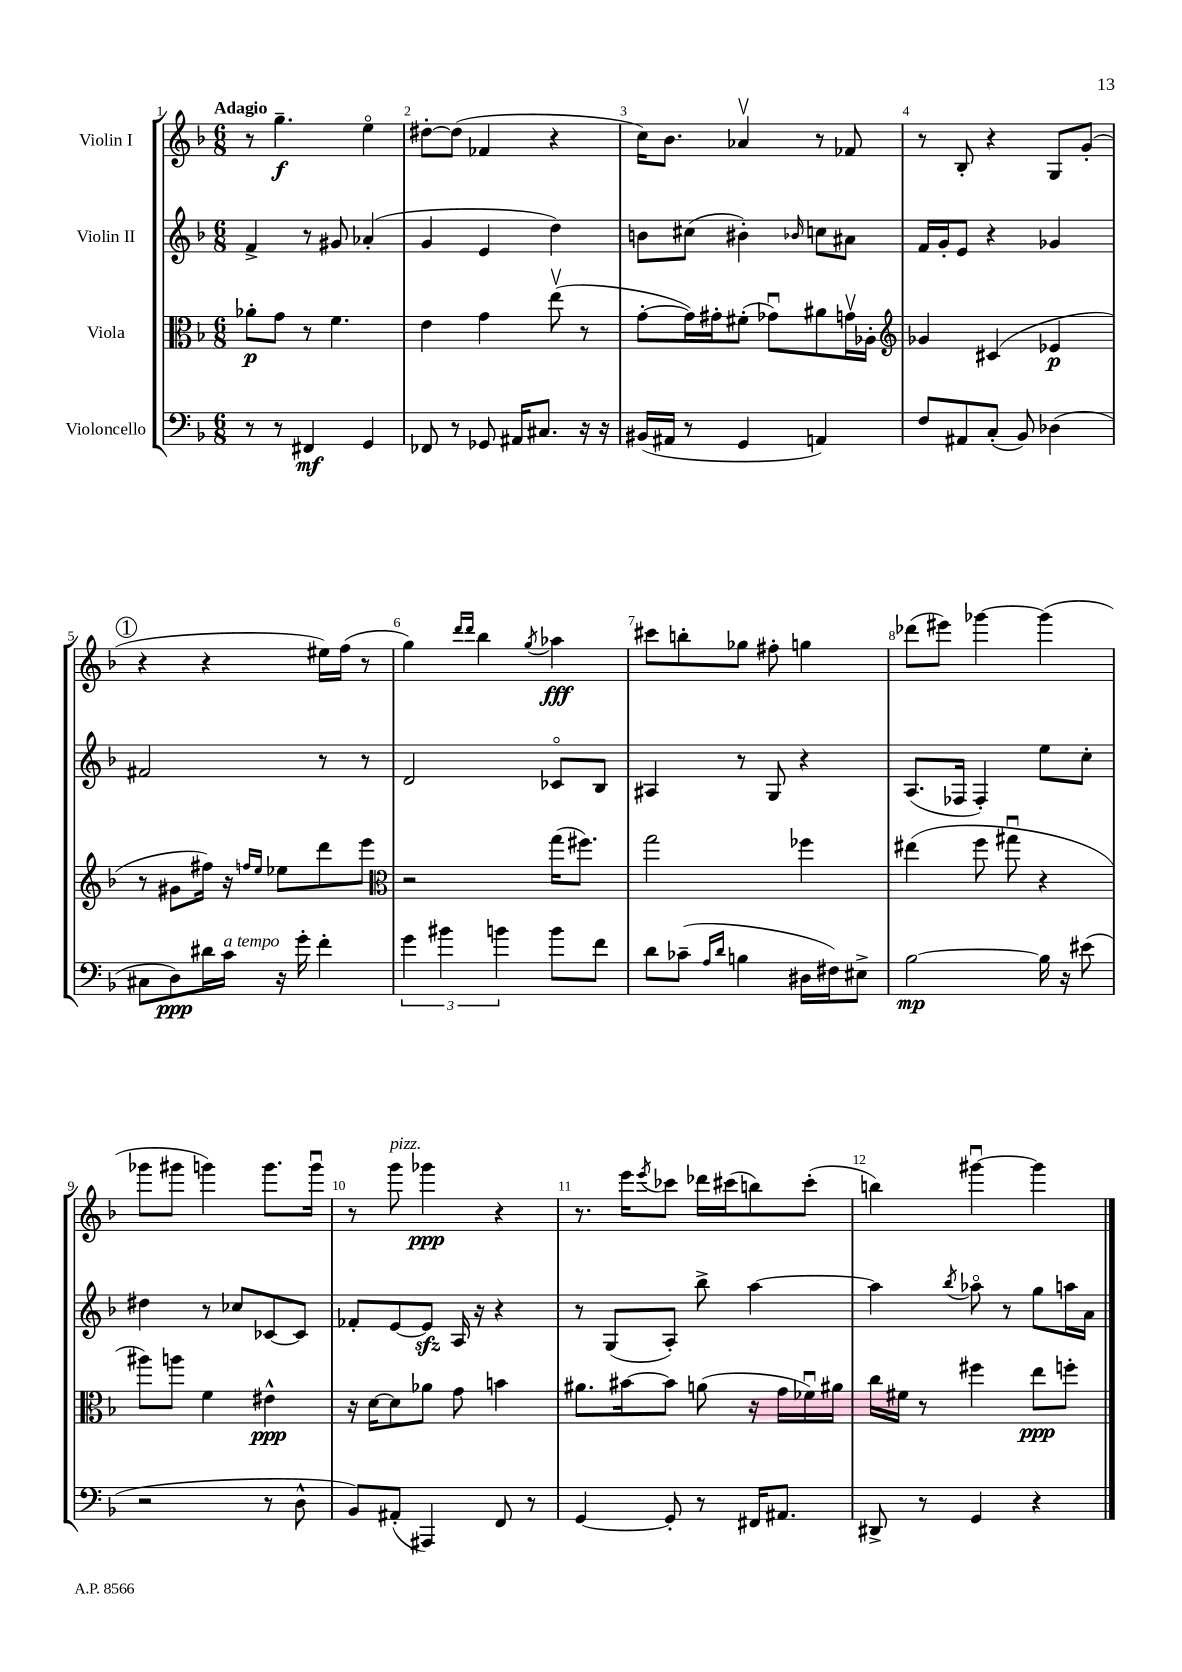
<<
\new StaffGroup <<
\new Staff = "s0" \with { instrumentName = "Violin I" } {
    \clef treble \key f \major \numericTimeSignature \time 6/8 \tempo "Adagio"
    r8 g''4.--\f e''4\flageolet |
    dis''8~-. dis''8( fes'4 r4 |
    c''16) bes'8. aes'4\upbow r8 fes'8 |
    r8 bes8-. r4 g8 g'8-.( |
    \mark \markup { \circle "1" } r4 r4 eis''16) f''16( r8 |
    g''4) \grace { d'''16 d'''16 } bes''4 \acciaccatura { g''8 } aes''4\fff |
    cis'''8 b''8-. ges''8 fis''8-. g''4 |
    des'''8( eis'''8) ges'''4~ ges'''4( |
    ges'''8 gis'''8 g'''4) g'''8. g'''16\downbow |
    r8 g'''8^\markup { \italic "pizz." } ges'''4\ppp r4 |
    r8. e'''16 \acciaccatura { e'''8 } ces'''8 des'''16 cis'''16( b''8) cis'''8-.( |
    b''4) gis'''4~\downbow gis'''4 \bar "|." |
}
\new Staff = "s1" \with { instrumentName = "Violin II" } {
    \clef treble \key f \major \numericTimeSignature \time 6/8
    f'4-> r8 gis'8 aes'4-.( |
    g'4 e'4 d''4) |
    b'8 cis''8( bis'4-.) \grace { bes'16 } c''8 ais'8 |
    f'16 g'16-. e'8 r4 ges'4 |
    \mark \markup { \circle "1" } fis'2 r8 r8 |
    d'2 ces'8\flageolet bes8 |
    ais4 r8 g8 r4 |
    a8.( fes16 fes4-.) e''8 c''8-. |
    dis''4 r8 ces''8 ces'8~ ces'8 |
    fes'8-. e'8~ e'8\sfz a16 r16 r4 |
    r8 g8( a8-.) bes''8-> a''4~ |
    a''4 \acciaccatura { bes''8 } aes''8\flageolet r8 g''8 a''16 a'16 \bar "|." |
}
\new Staff = "s2" \with { instrumentName = "Viola" } {
    \clef alto \key f \major \numericTimeSignature \time 6/8
    aes'8-.\p g'8 r8 f'4. |
    e'4 g'4 e''8\upbow( r8 |
    g'8~-. g'16) gis'16-. fis'8-.( ges'8\downbow) ais'8 g'16\upbow aes16-. |
    \clef treble ges'4 cis'4( ees'4\p |
    \mark \markup { \circle "1" } r8 gis'8 fis''16) r16 \grace { f''16 e''16 } ees''8 d'''8 e'''8 |
    \clef alto r2 g''16( fis''8.) |
    g''2 fes''4 |
    eis''4( f''8 gis''8\downbow r4 |
    ais''8) a''8 f'4 eis'4-^\ppp |
    r16 d'16~ d'8 aes'8 g'8 b'4 |
    ais'8. bis'16~ bis'8 a'8( r16 g'16 fes'16\downbow) ais'16 |
    c''16 fis'16 r8 fis''4 e''8\ppp f''8-. \bar "|." |
}
\new Staff = "s3" \with { instrumentName = "Violoncello" } {
    \clef bass \key f \major \numericTimeSignature \time 6/8
    r8 r8 fis,4\mf g,4 |
    fes,8 r8 ges,8 ais,16 cis8. r16 r16 |
    bis,16( ais,16 r8 g,4 a,4) |
    f8 ais,8 c8-.( bes,8) des4( |
    \mark \markup { \circle "1" } cis8 d8\ppp) dis'16 c'16^\markup { \italic "a tempo" } r16 g'16-. f'4-. |
    \tuplet 3/2 { g'4 bis'4 b'4 } b'8 f'8 |
    d'8 ces'8--( \grace { a16 d'16 } b4 dis16 fis16) eis8-> |
    bes2~\mp bes16 r16 eis'8( |
    r2 r8 d8-^ |
    bes,8) ais,8-.( ais,,4) f,8 r8 |
    g,4~ g,8-. r8 fis,16 ais,8. |
    dis,8-> r8 g,4 r4 \bar "|." |
}
>>
>>
\layout { \context { \Score \override BarNumber.break-visibility = ##(#f #t #t) barNumberVisibility = #all-bar-numbers-visible } }
